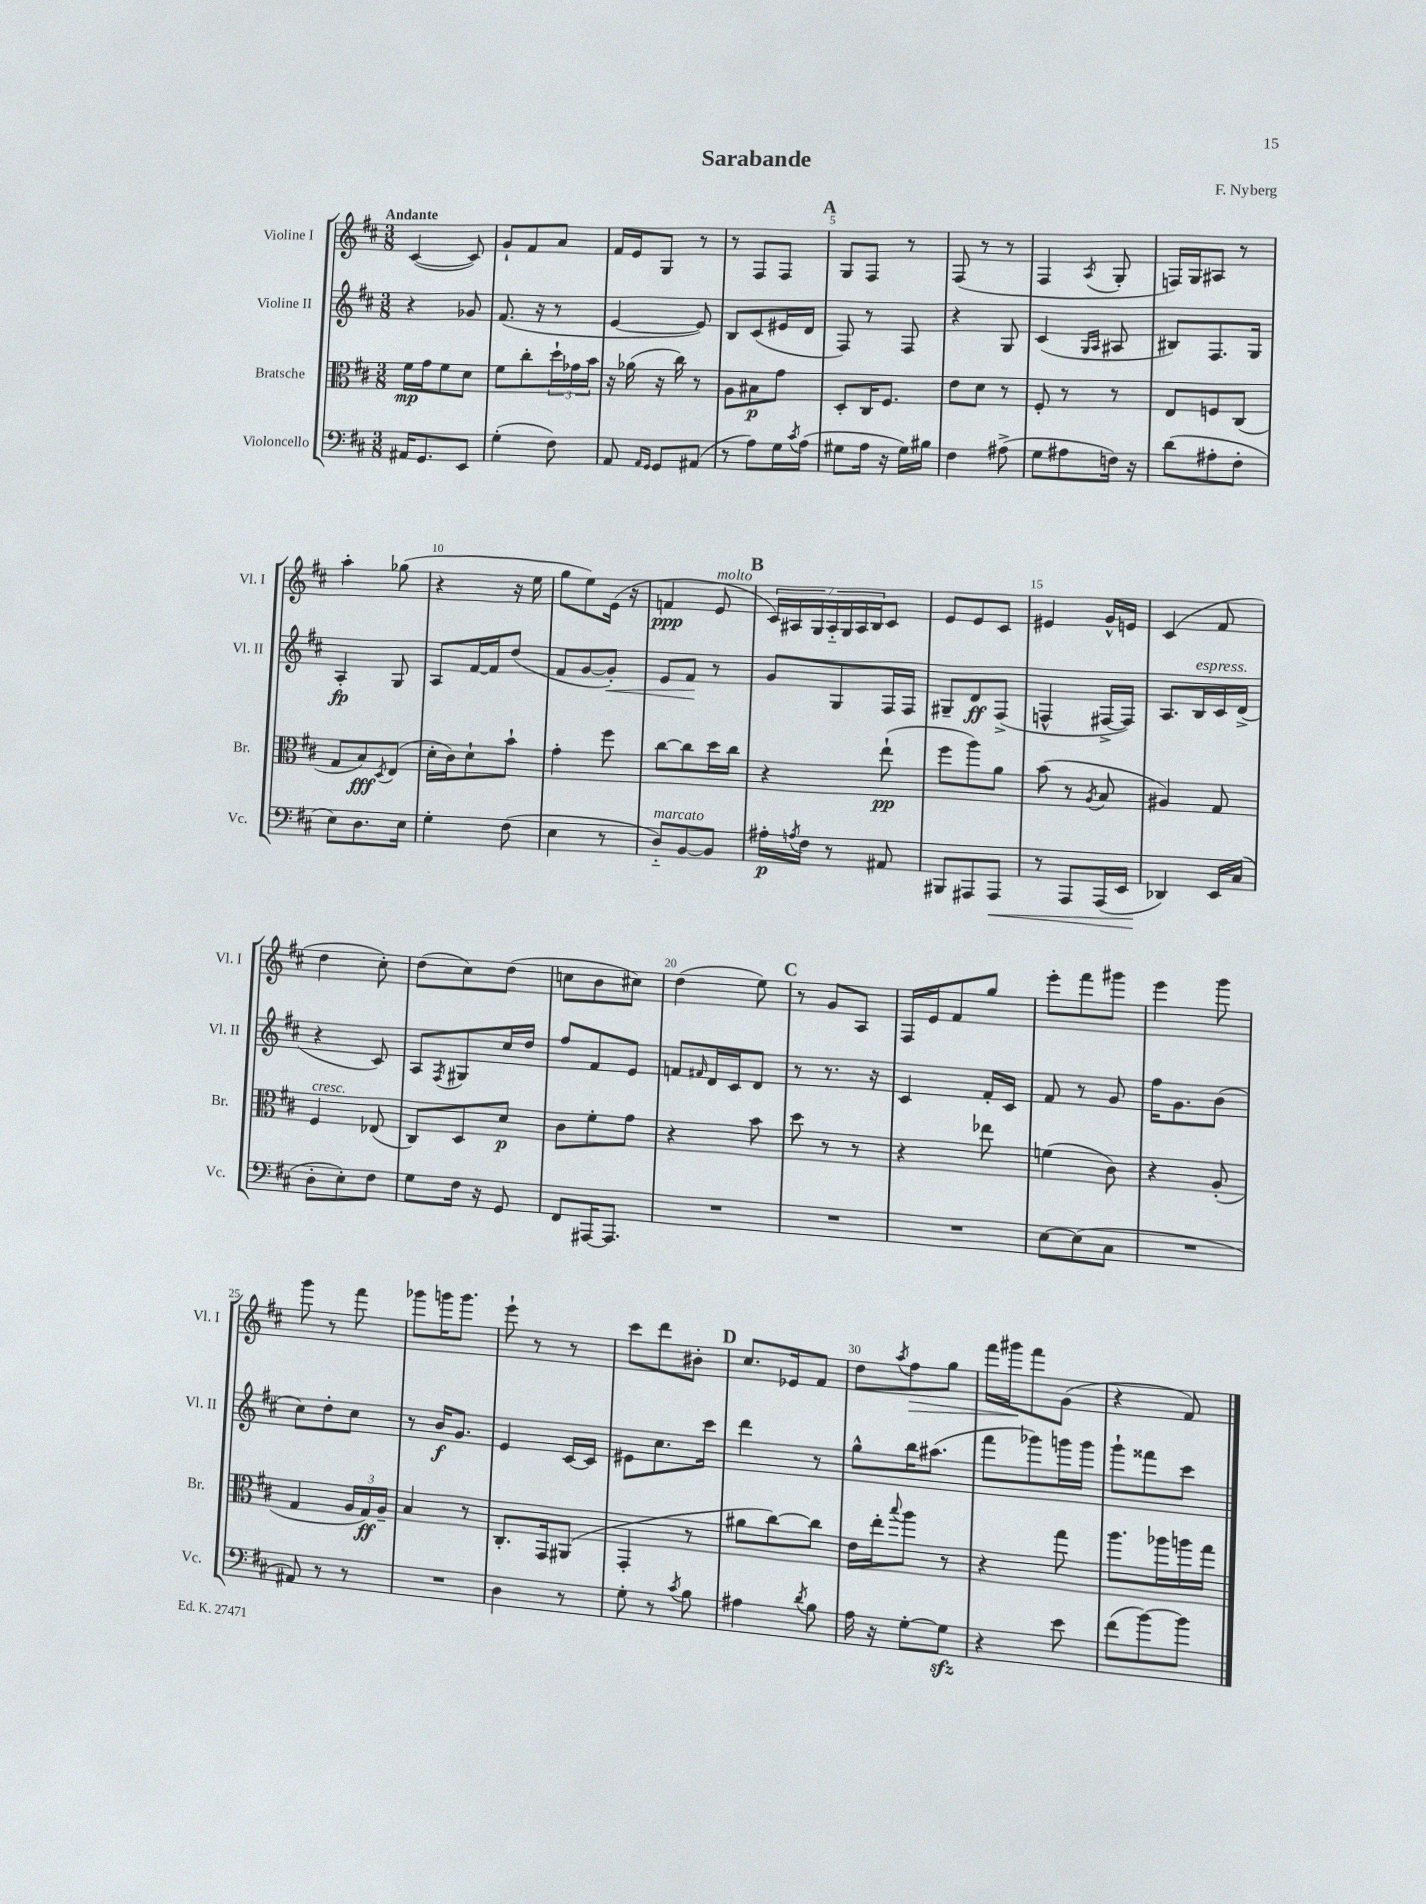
\header { title = "Sarabande" composer = "F. Nyberg" }
<<
\new StaffGroup <<
\new Staff = "s0" \with { instrumentName = "Violine I" shortInstrumentName = "Vl. I" } {
    \clef treble \key d \major \numericTimeSignature \time 3/8 \tempo "Andante"
    cis'4~( cis'8) |
    g'8-! fis'8 a'8 |
    fis'16 e'16 g8 r8 |
    r8 fis8 fis8 |
    \mark \markup { \bold "A" } g8 fis8 r8 |
    fis8( r8 r8 |
    fis4 \acciaccatura { a8 } g8-. |
    f16) g16 ais8 r8 |
    a''4-. ges''8( |
    r4 r16 e''16 |
    g''8 e''8) e'16( r16 |
    f'4\ppp e'8^\markup { \italic "molto" } |
    \mark \markup { \bold "B" } \tuplet 7/4 { cis'16) ais16 g16 ais16-_ g16 ais16 b16 } cis'8 |
    e'8 e'8 cis'8 |
    eis'4 g'16-^ e'16 |
    cis'4( fis'8 |
    d''4 cis''8-.) |
    d''8( cis''8) d''8( |
    c''8 b'8 cis''8) |
    d''4( e''8) |
    \mark \markup { \bold "C" } r8 g'8 a8 |
    fis16 e'16 fis'8 g''8 |
    e'''8-. fis'''8 gis'''8 |
    e'''4 g'''8 |
    g'''8 r8 fis'''8 |
    ges'''8 g'''16 g'''8. |
    e'''8-! r8 r8 |
    cis'''8 d'''8 bis'8-. |
    \mark \markup { \bold "D" } cis''8. ees'16 fis'8 |
    d''8 \acciaccatura { a''8 } fis''8\> g''8 |
    fis'''16 gis'''16\! fis'''8 g'8( |
    r4 fis'8) \bar "|." |
}
\new Staff = "s1" \with { instrumentName = "Violine II" shortInstrumentName = "Vl. II" } {
    \clef treble \key d \major \numericTimeSignature \time 3/8
    r4 ges'8 |
    fis'8.( r16 r8 |
    e'4~ e'8) |
    b8 cis'8( eis'16 d'16 |
    \mark \markup { \bold "A" } fis8) r8 fis8 |
    r4 g8 |
    cis'4( \grace { g16 a16 } ais8 |
    bis8) fis8. g16 |
    a4-.\fp g8 |
    a8 fis'16~ fis'16 d''8( |
    fis'8 g'8~ g'8-.\<) |
    e'8 fis'8\! r8 |
    \mark \markup { \bold "B" } g'8 g8 fis16 fis16 |
    gis8-- d'8\ff fis8->( |
    f4-^ fis16~-> fis16) |
    a8. b16^\markup { \italic "espress." } cis'16 d'16->( |
    r4 cis'8) |
    a8 \acciaccatura { fis8 } gis8 cis''16 d''16 |
    fis''8 fis'8 e'8 |
    f'8 \grace { fis'16 } d'16 cis'16 d'8 |
    \mark \markup { \bold "C" } r8 r8. r16 |
    cis'4 fis'16-. cis'16 |
    fis'8 r8 g'8 |
    fis''16 g'8. b'8( |
    cis''8) d''8-. cis''8 |
    r8 b'16\f g'8. |
    e'4 cis'16~ cis'16 |
    eis'8 cis''8. cis'''16 |
    \mark \markup { \bold "D" } d'''4 r8 |
    g''8-^ b''16 ais''8.( |
    fis'''8 ges'''8) g'''16 g'''16 |
    g'''8-! fisis'''8 cis'''8 \bar "|." |
}
\new Staff = "s2" \with { instrumentName = "Bratsche" shortInstrumentName = "Br." } {
    \clef alto \key d \major \numericTimeSignature \time 3/8
    fis'16\mp g'16 fis'8 d'8 |
    fis'8 cis''8-. \tuplet 3/2 { d''16-! ges'16 b'16 } |
    r16 aes'16( r16 cis''16) r8 |
    a8 bis8\p g'8 |
    \mark \markup { \bold "A" } d8-. cis16 fis8. |
    e'8 d'8 r8 |
    fis8-. r8 r8 |
    e8 f8 cis8( |
    g8 b8\fff) \acciaccatura { d8 } e8( |
    d'16-. cis'16) d'8-! b'8-! |
    g'4-. fis''8 |
    cis''8~ cis''8 d''16 cis''16 |
    \mark \markup { \bold "B" } r4 e''8-!\pp( |
    fis''8 a''8) a'8 |
    b'8( r8 \acciaccatura { a8 } b8 |
    ais4) g8 |
    fis4^\markup { \italic "cresc." } ees8( |
    cis8) d8 d'8\p |
    cis'8 fis'8-. g'8 |
    r4 b'8 |
    \mark \markup { \bold "C" } d''8 r8 r8 |
    r4 ees''8 |
    f'4( cis'8) |
    r4 a8-.( |
    g4 \tuplet 3/2 { a16 g16\ff) a16-- } |
    b4 r8 |
    cis8.-. g,16 ais,8( |
    g,4-. r8 |
    \mark \markup { \bold "D" } ais'8 cis''8~) cis''8 |
    e'16 e''16-. \appoggiatura { b''8 } a''8 r8 |
    r4 g''8 |
    a''8. aes''16 a''16 g''16 \bar "|." |
}
\new Staff = "s3" \with { instrumentName = "Violoncello" shortInstrumentName = "Vc." } {
    \clef bass \key d \major \numericTimeSignature \time 3/8
    ais,16 g,8. e,8 |
    g4-.( fis8) |
    a,8 \grace { a,16 g,16 } g,8 ais,8( |
    r8 a8) g16 \acciaccatura { cis'8 } a16( |
    \mark \markup { \bold "A" } gis8 a16 r16 gis16) bis16 |
    fis4 ais8->( |
    g8 ais8 f16) r16 |
    d'8( ais8-. fis8-. |
    e8) d8. e16 |
    g4-. fis8( |
    e4 r8 |
    d8-_^\markup { \italic "marcato" }) b,8~ b,8 |
    \mark \markup { \bold "B" } ais16-.\p \acciaccatura { a8 } fis16 r8 ais,8 |
    bis,,8 ais,,8 ais,,8\< |
    r8 a,,8 a,,16( e,16 |
    des,4\!) e,16 cis16( |
    d8-. e8-.) fis8 |
    g8 fis16 r16 g,8 |
    fis,8 ais,,16~ ais,,8. |
    R4. |
    \mark \markup { \bold "C" } R4. |
    R4. |
    e8~ e8( cis8 |
    R4. |
    ais,8) r8 r8 |
    R4. |
    d4 r8 |
    g8-. r8 \acciaccatura { cis'8 } b8 |
    \mark \markup { \bold "D" } ais4 \acciaccatura { d'8 } b8 |
    a16 r16 g8~-. g8\sfz |
    r4 e'8 |
    fis'8( b'8~) b'8 \bar "|." |
}
>>
>>
\layout { \context { \Score \override BarNumber.break-visibility = ##(#f #t #t) barNumberVisibility = #(every-nth-bar-number-visible 5) } }
